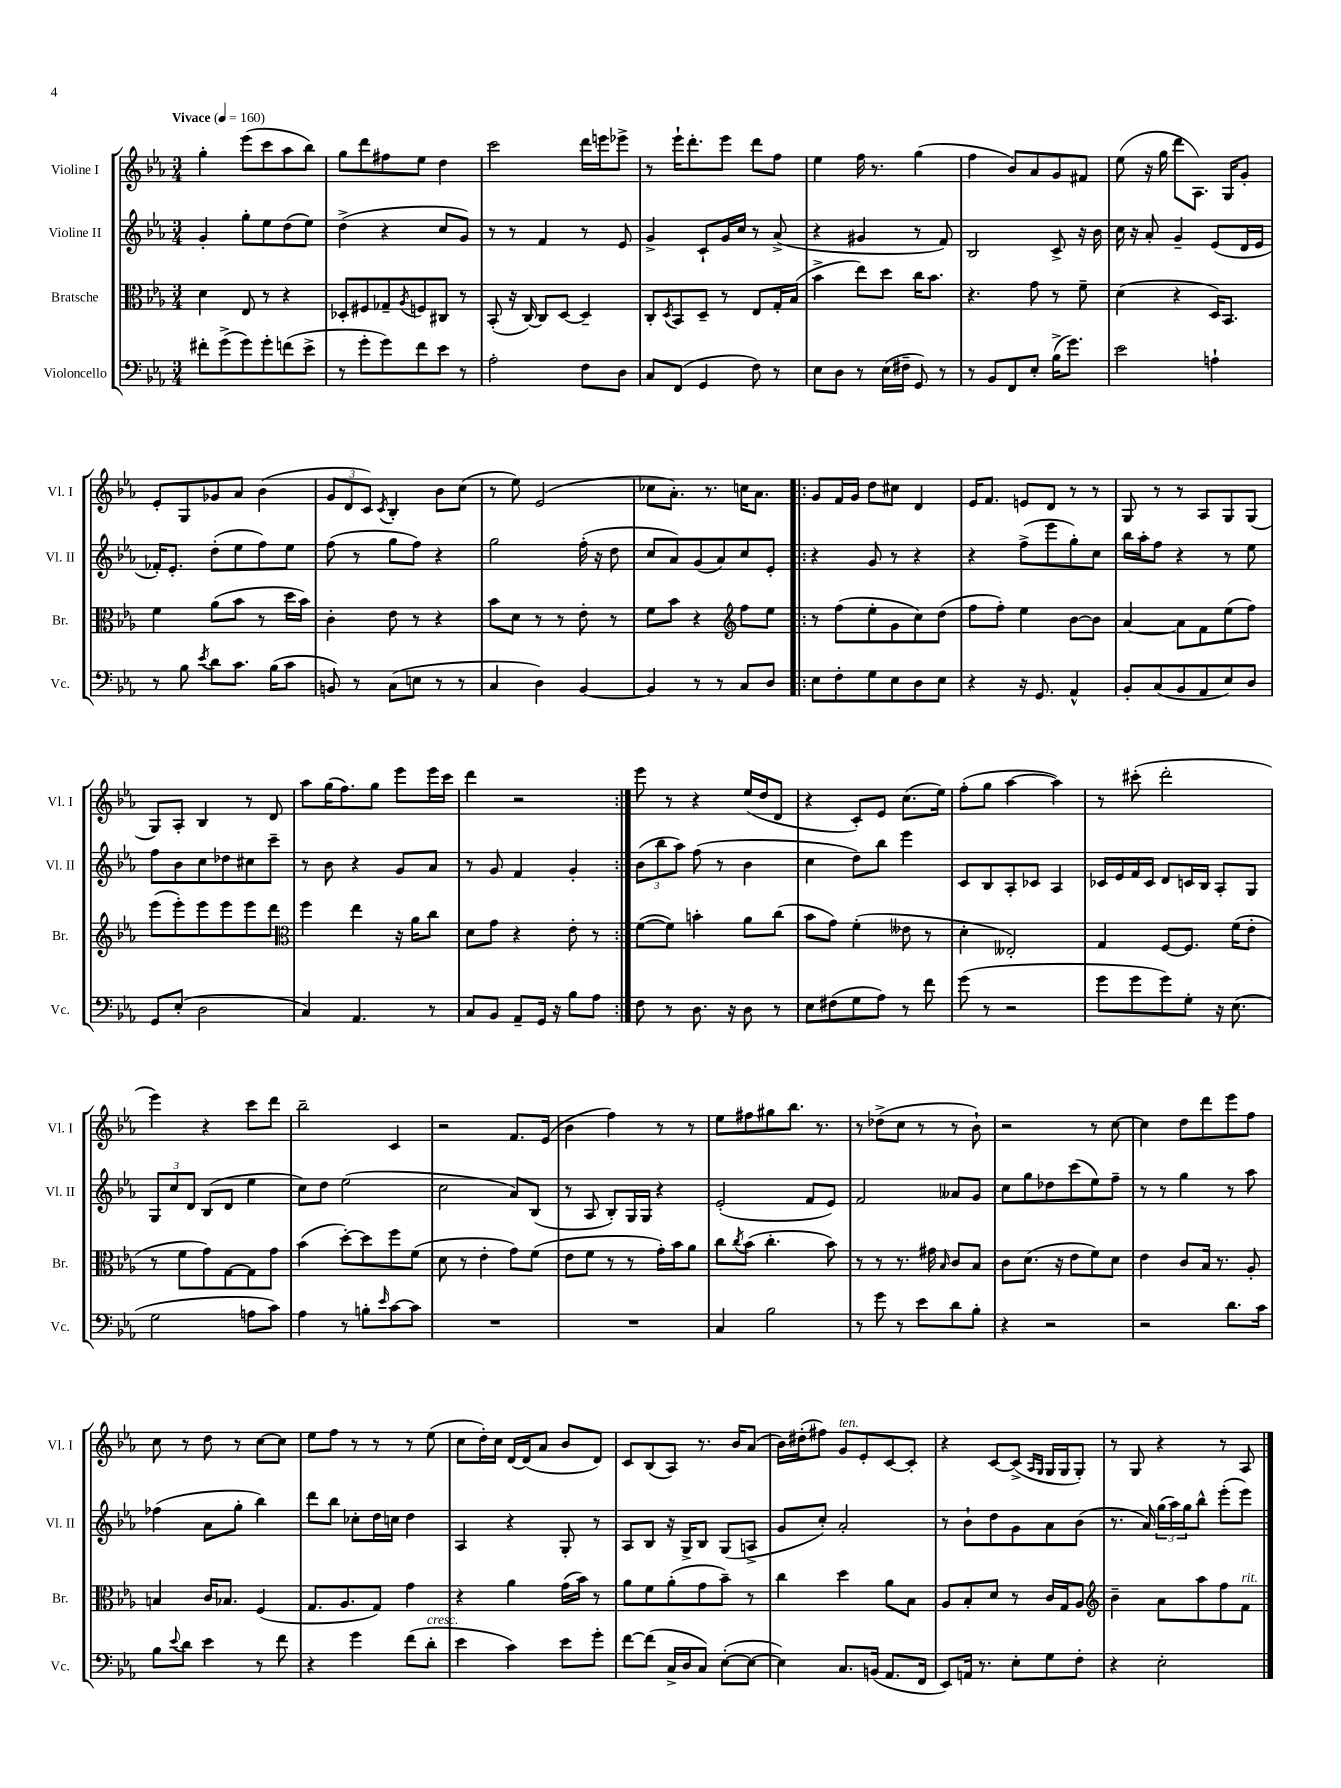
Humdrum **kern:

**kern	**kern	**kern	**kern
*staff4	*staff3	*staff2	*staff1
*clefF4	*clefC3	*clefG2	*clefG2
*k[b-e-a-]	*k[b-e-a-]	*k[b-e-a-]	*k[b-e-a-]
*M3/4	*M3/4	*M3/4	*M3/4
*MM160	*MM160	*MM160	*MM160
8f#'	4d	4g'	4gg'
(8g^	.	.	.
8g)	8E-	8gg'	(8eee-
8g'	8r	8ee-	8ccc
(8f	4r	(8dd	8aa-
8e-^	.	8ee-)	8bb-)
=	=	=	=
8r	8D-'	(4dd^	8gg
8g'	8F#	.	8ddd
8g)	8G-~	4r	8ff#
.	8qA-	.	.
8f	8F	.	8ee-
8e-	8C#	8cc	4dd
8r	8r	8g)	.
=	=	=	=
2A-'	(8BB-'	8r	2ccc
.	16r	8r	.
.	[16C)	.	.
.	8C]	4f	.
.	[8D	.	.
8F	4D~]	8r	16ddd
.	.	.	16eee
8D	.	8e-	8eee-^
=	=	=	=
8C	8C'	4g^	8r
.	8qD	.	.
(8FF	8BB-	.	16eee-`
.	.	.	8.ddd'
4GG	8D~	8c`	.
.	8r	16g	8eee-
.	.	16cc	.
8F)	8E-	8r	8ddd
8r	16G'	(8a-^	8ff
.	(16B-	.	.
=	=	=	=
8E-	4b-^	4r	4ee-
8D	.	.	.
8r	8ee-)	4g#	16ff
.	.	.	8.r
(16E-	8dd	.	.
16F#~	.	.	.
8GG)	16cc	8r	(4gg
.	8.b-	.	.
8r	.	8f)	.
=	=	=	=
8r	4.r	2B-	4ff
8BB-	.	.	.
8FF	.	.	8b-)
8E-'	8g	.	8a-
(16B-^	8r	8c^	8g
8.g)	.	.	.
.	8f~	16r	8f#
.	.	16b-	.
=	=	=	=
2e-	(4d	16cc	(8ee-
.	.	16r	.
.	.	8a-'	16r
.	.	.	16gg
.	4r	4g~	8ddd
.	.	.	8.A-)
4A`	16D)	(8e-	.
.	8.BB-	.	16G
.	.	16d	8g'
.	.	16e-	.
=	=	=	=
8r	4f	16f-')	8e-'
.	.	8.e-'	.
8B-	.	.	8G
8qe-	.	.	.
8d	(8a-	(8dd'	8g-
8.c	8b-	8ee-	8a-
.	8r	8ff)	(4b-
(16B-	.	.	.
8c	16dd	8ee-	.
.	16b-)	.	.
=	=	=	=
8BB)	4c'	(8ff	12g
.	.	.	12d
8r	.	8r	.
.	.	.	12c)
.	.	.	8qc
(8C	8e-	8gg	4B-'
8E	8r	8ff)	.
8r	4r	4r	8b-
8r	.	.	(8cc
=	=	=	=
4C	8b-	2gg	8r
.	8d	.	8ee-)
4D)	8r	.	(2e-
.	8r	.	.
[4BB-	8e-'	(16ff'	.
.	.	16r	.
.	8r	8dd	.
=	=	=	=
4BB-]	8f	8cc	8cc-
.	8b-	8a-)	8.a-')
8r	4r	(8g	.
.	.	.	8.r
8r	.	8a-)	.
*	*clefG2	*	*
8C	8ff	8cc	16cc
.	.	.	8.a-
8D	8ee-	8e-'	.
=!|:	=!|:	=!|:	=!|:
8E-	8r	4r	8g
8F'	(8ff	.	16f
.	.	.	16g
8G	8ee-'	8g	8dd
8E-	8g	8r	8cc#
8D	8cc)	4r	4d
8E-	(8dd	.	.
=	=	=	=
4r	8ff	4r	16e-
.	.	.	8.f
.	8ff')	.	.
16r	4ee-	(8ff^	8e
8.GG	.	.	.
.	.	8eee-	8d
4AA-^^	[8b-	8gg')	8r
.	8b-]	8cc	8r
=	=	=	=
8BB-'	[4a-	16bb-	8G
.	.	16aa-'	.
(8C	.	8ff	8r
8BB-	8a-]	4r	8r
8AA-	8f	.	8A-
8E-)	(8ee-	8r	8G
8D	8ff)	8ee-	(8G
=	=	=	=
8GG	(8eee-	8ff	8G)
(8E-'	8eee-')	8b-	8A-'
2D	8eee-	8cc	4B-
.	8eee-	8dd-	.
.	8eee-	8cc#	8r
.	8ddd	8ccc~	8d
=	=	=	=
*	*clefC3	*	*
4C)	4ff	8r	8aa-
.	.	8b-	(16gg
.	.	.	8.ff)
4.AA-	4ee-	4r	.
.	.	.	8gg
.	16r	8g	8eee-
.	16a-	.	.
8r	8cc	8a-	16eee-
.	.	.	16ccc
=	=	=	=
8C	8d	8r	4ddd
8BB-	8g	8g	.
8AA-~	4r	4f	2r
16GG	.	.	.
16r	.	.	.
8B-	8e-'	4g'	.
8A-	8r	.	.
=:|!	=:|!	=:|!	=:|!
8F	([8f	(12b-	8eee-
.	.	12bb-	.
8r	8f])	.	8r
.	.	12aa-)	.
8.D	4b'	(8ff	4r
.	.	8r	.
16r	.	.	.
8D	8a-	4b-	(16ee-
.	.	.	16dd
8r	(8cc	.	8d
=	=	=	=
8E-	8b-	4cc	4r
(8F#	8g)	.	.
8G	(4f'	8dd)	8c')
8A-)	.	8bb-	8e-
8r	8e--	4eee-	(8.cc
8f	8r	.	.
.	.	.	16ee-)
=	=	=	=
(8g	4d'	8c	(8ff'
8r	.	8B-	8gg
2r	2E--')	8A-'	[4aa-
.	.	8c-	.
.	.	4A-	4aa-])
=	=	=	=
8g	4G	16c-	8r
.	.	16e-	.
8g	.	16f	(8ccc#'
.	.	16c-	.
8g)	[8F	8d	2ddd'
8G'	8.F]	16c	.
.	.	16B-	.
16r	.	8A-'	.
(8.E-	(16f	.	.
.	8e-'	8G	.
=	=	=	=
2G	8r	12G	4eee-)
.	.	12cc	.
.	8f	.	.
.	.	12d	.
.	8g)	(8B-	4r
.	[8G	8d	.
8A	8G]	4ee-	8ccc
8c)	8g	.	8ddd
=	=	=	=
4A-	(4b-	8cc)	2bb-~
.	.	8dd	.
8r	[8dd')	(2ee-	.
8B'	8dd]	.	.
16qqe-	.	.	.
[8c	8ff	.	4c
8c]	(8f	.	.
=	=	=	=
2.r	8d	2cc	2r
.	8r	.	.
.	4e-'	.	.
.	8g)	8a-)	8.f
.	(8f	(8B-	.
.	.	.	(16e-
=	=	=	=
2.r	8e-	8r	4b-
.	8f	8A-	.
.	8r	8B-')	4ff)
.	8r	16G	.
.	.	16G	.
.	16g')	4r	8r
.	16b-	.	.
.	8a-	.	8r
=	=	=	=
4C	8cc	(2e-'	8ee-
.	8qcc	.	.
.	(8b-	.	8ff#
2B-	4.cc'	.	8gg#
.	.	.	8.bb-
.	.	8f	.
.	.	.	8.r
.	8b-)	8e-)	.
=	=	=	=
8r	8r	2f	8r
8g	8r	.	(8dd-^
8r	8.r	.	8cc
8e-	.	.	8r
.	16g#	.	.
.	16qqB-	.	.
8d	8c	8a--	8r
8B-'	8B-	8g	8b-`)
=	=	=	=
4r	8c	8cc	2r
.	(8.d	8gg	.
2r	.	8dd-	.
.	16r	.	.
.	8e-	(8ccc	.
.	8f)	8ee-)	8r
.	8d	8ff~	[8cc
=	=	=	=
2r	4e-	8r	4cc]
.	.	8r	.
.	8c	4gg	8dd
.	16B-	.	8ddd
.	8.r	.	.
8.d	.	8r	8eee-
.	8A-'	8aa-	8ff
16c	.	.	.
=	=	=	=
8B-	4B	(4ff-	8cc
8qqe-	.	.	.
8d	.	.	8r
4e-	16c	8a-	8dd
.	8.B-	.	.
.	.	8gg'	8r
8r	(4F	4bb-)	[8cc
8f	.	.	8cc]
=	=	=	=
4r	8.G	8ddd	8ee-
.	.	8bb-	8ff
.	8.A-	.	.
4g	.	8cc-'	8r
.	8G)	16dd	8r
.	.	16cc	.
(8f	4g	4dd	8r
8d'	.	.	(8ee-
=	=	=	=
4e-	4r	4A-	8cc
.	.	.	16dd')
.	.	.	16cc
4c)	4a-	4r	[16d
.	.	.	(16d]
.	.	.	8a-
8e-	(16g	8G'	8b-
.	16b-)	.	.
8g'	8r	8r	8d)
=	=	=	=
[8f	8a-	8A-	8c
(8f]	8f	8B-	(8B-
16C^	(8a-'	16r	8A-)
16D	.	16G^	.
8C)	8g	8B-	8.r
([8E-'	8b-~)	(8G	.
.	.	.	16b-
8E-_	8r	8A^	(8a-
=	=	=	=
4E-])	4cc	8g	16b-)
.	.	.	(16dd#'
.	.	8cc')	8ff#)
8.C	4dd	2a-'	8g
.	.	.	8e-'
(16BB	.	.	.
8.AA-	8a-	.	[8c
.	8B-	.	8c']
16FF	.	.	.
=	=	=	=
8EE-)	8A-	8r	4r
16AA	8B-'	8b-`	.
8.r	.	.	.
.	8d	8dd	[8c
8E-'	8r	8g	(8c^]
.	.	.	16qqA-
.	.	.	16qqG
8G	16c	8a-	16G
.	16G	.	16G
8F'	8A-	(8b-	8G')
=	=	=	=
*	*clefG2	*	*
4r	4b-~	8.r	8r
.	.	.	8G
.	.	16a-)	.
2E-'	8a-	(24gg	4r
.	.	24aa-)	.
.	.	24gg	.
.	8aa-	8bb-^^	.
.	8ff	(8eee-'	8r
.	8f	8eee-)	8A-
==	==	==	==
*-	*-	*-	*-
